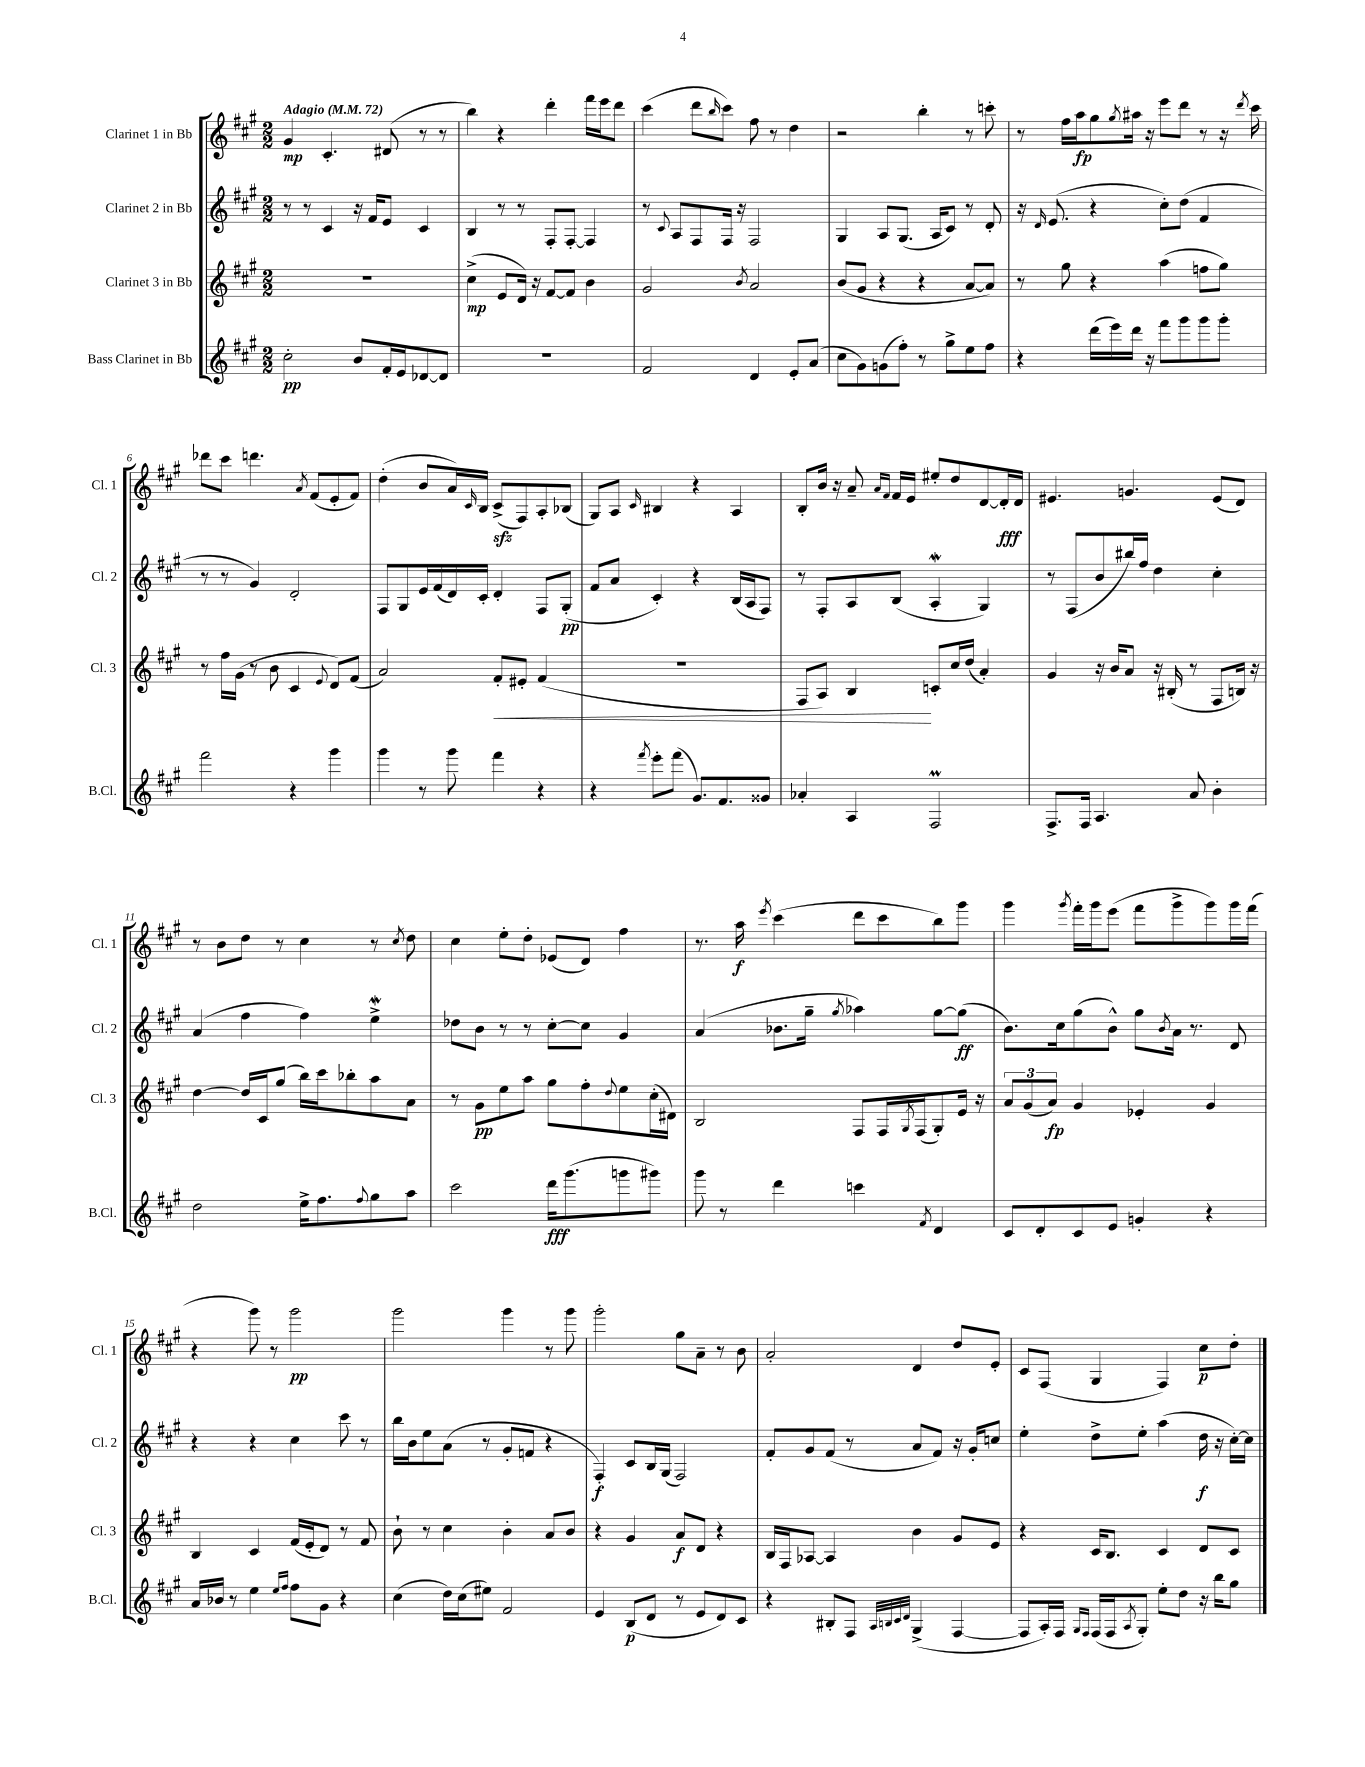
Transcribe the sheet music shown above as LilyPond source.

<<
\new StaffGroup <<
\new Staff = "s0" \with { instrumentName = "Clarinet 1 in Bb" shortInstrumentName = "Cl. 1" } {
    \clef treble \key a \major \numericTimeSignature \time 2/2 \tempo "Adagio" 4 = 72
    gis'4\mp cis'4.-. dis'8( r8 r8 |
    b''4) r4 d'''4-. fis'''16 e'''16 d'''8 |
    cis'''4( d'''8 \grace { b''16 } cis'''8) fis''8 r8 d''4 |
    r2 b''4-. r8 c'''8-. |
    r8 fis''16 a''16\fp gis''8 \acciaccatura { gis''8 } ais''16 r16 e'''8 d'''8 r8 r16 \acciaccatura { d'''8 } cis'''16 |
    des'''8 cis'''8 d'''4. \acciaccatura { a'8 } fis'8( e'8-. fis'8) |
    d''4-.( b'8 a'16) \grace { cis'16 } b16 cis'8->\sfz( fis8) a8-. bes8( |
    gis8) a8 \grace { cis'16 } bis4 r4 a4 |
    b8-. b'16 r16 a'8-- \grace { a'16 fis'16 } fis'16 e'16 eis''8-. d''8 d'8~ d'16-.\fff d'16 |
    eis'4. g'4. eis'8( d'8) |
    r8 b'8 d''8 r8 cis''4 r8 \acciaccatura { cis''8 } d''8 |
    cis''4 e''8-. d''8-. ees'8( d'8) fis''4 |
    r8. a''16\f \acciaccatura { e'''8 } cis'''4( d'''8 cis'''8 b''8) gis'''8 |
    gis'''4 \acciaccatura { gis'''8 } fis'''16-. gis'''16 e'''8( fis'''8 gis'''8-> gis'''8) gis'''16 fis'''16( |
    r4 gis'''8) r8 gis'''2\pp |
    gis'''2 gis'''4 r8 gis'''8 |
    gis'''2-. gis''8 a'8-- r8 b'8 |
    a'2-. d'4 d''8 e'8-. |
    cis'8 fis8( gis4 fis4) cis''8\p d''8-. \bar "|." |
}
\new Staff = "s1" \with { instrumentName = "Clarinet 2 in Bb" shortInstrumentName = "Cl. 2" } {
    \clef treble \key a \major \numericTimeSignature \time 2/2
    r8 r8 cis'4 r16 fis'16 e'8 cis'4 |
    b4 r8 r8 fis8-. fis8~-. fis4 |
    r8 \appoggiatura { cis'8 } a8 fis8 fis16 r16 fis2 |
    gis4 a8 gis8.( a16 cis'8) r8 d'8-. |
    r16 \grace { d'16 } e'8.( r4 cis''8-.) d''8( fis'4 |
    r8 r8 gis'4) d'2-. |
    fis8 gis8 e'16 fis'16( d'16) cis'16-. d'4-. fis8 gis8-.\pp( |
    fis'8 a'8 cis'4-.) r4 b16( a16 fis8) |
    r8 fis8-. a8 b8( a4-.\mordent gis4) |
    r8 fis8( b'8 bis''16) fis''16 d''4 cis''4-. |
    a'4( fis''4 fis''4) e''4->\mordent |
    des''8 b'8 r8 r8 cis''8~-. cis''8 gis'4 |
    a'4( bes'8. gis''16-- \acciaccatura { gis''8 } aes''4) gis''8~ gis''8\ff( |
    b'8.) cis''16 gis''8( b'8-^) gis''8 \acciaccatura { b'8 } a'16 r8. d'8 |
    r4 r4 cis''4 cis'''8 r8 |
    b''16 b'16 e''8 a'8( r8 gis'8-. f'8 r4 |
    fis4-.\f) cis'8 b16 gis16( fis2) |
    fis'8-. gis'8 fis'8( r8 a'8 fis'8) r16 gis'16-. c''8 |
    e''4-. d''8-> e''8-. a''4( d''16\f r16 cis''16~-.) cis''16 \bar "|." |
}
\new Staff = "s2" \with { instrumentName = "Clarinet 3 in Bb" shortInstrumentName = "Cl. 3" } {
    \clef treble \key a \major \numericTimeSignature \time 2/2
    R1 |
    cis''4->\mp( e'8 d'16) r16 fis'8~ fis'8 b'4 |
    gis'2 \acciaccatura { b'8 } a'2 |
    b'8( gis'8 r4 r4 a'8~ a'8) |
    r8 gis''8 r4 a''4( f''8 gis''8) |
    r8 fis''16 gis'16( r8 b'8 cis'4 \appoggiatura { e'8 } d'8) fis'8( |
    a'2) fis'8-.\< eis'8-. fis'4( |
    R1 |
    fis8 a8) b4\! c'8-. cis''16 d''16( a'4-.) |
    gis'4 r16 b'16 a'8 r16 bis16-.( r8 fis8 b16) r16 |
    d''4~ d''16 cis'16 gis''8( b''16) cis'''16 bes''8-. a''8 a'8 |
    r8 gis'8\pp e''8 a''8 gis''8 fis''8-. \appoggiatura { d''8 } e''8 cis''16-.( dis'16) |
    b2 fis8 fis16 \acciaccatura { gis8 } fis16( gis8-.) e'16 r16 |
    \tuplet 3/2 { a'8 gis'8( a'8\fp) } gis'4 ees'4-. gis'4 |
    b4 cis'4 fis'16( e'16-. d'8) r8 fis'8 |
    b'8-! r8 cis''4 b'4-. a'8 b'8 |
    r4 gis'4 a'8\f d'8 r4 |
    b16 fis16 aes8~ aes4 b'4 gis'8 e'8 |
    r4 cis'16 b8. cis'4 d'8 cis'8 \bar "|." |
}
\new Staff = "s3" \with { instrumentName = "Bass Clarinet in Bb" shortInstrumentName = "B.Cl." } {
    \clef treble \key a \major \numericTimeSignature \time 2/2
    cis''2-.\pp b'8 fis'16-. e'16 des'8~ des'8 |
    R1 |
    fis'2 d'4 e'8-. a'8( |
    cis''8 gis'8) g'8( fis''8-.) r8 gis''8-> e''8 fis''8 |
    r4 d'''16( e'''16) d'''16 r16 fis'''8 gis'''8 gis'''8 gis'''8-. |
    fis'''2 r4 gis'''4 |
    gis'''4 r8 gis'''8 fis'''4 r4 |
    r4 \acciaccatura { fis'''8 } e'''8-. fis'''8( gis'8.) fis'8. gisis'8 |
    aes'4-. a4 fis2\prall |
    fis8.-> fis16 a4. a'8 b'4-. |
    d''2 e''16-> fis''8. \appoggiatura { fis''8 } gis''8 a''8 |
    cis'''2 d'''16\fff gis'''8.( g'''8 gis'''8) |
    gis'''8 r8 d'''4 c'''4 \acciaccatura { fis'8 } d'4 |
    cis'8 d'8-. cis'8 e'8 g'4-. r4 |
    a'16 bes'16 r8 e''4 \grace { e''16 fis''16 } fis''8 gis'8 r4 |
    cis''4( d''16) cis''16( eis''8) fis'2 |
    e'4 b8\p( d'8 r8 e'8 d'8) cis'8 |
    r4 bis8-. fis8 \grace { a32 b32 cis'32 d'32 } gis4->( fis4~ |
    fis8 a16-.) fis16 \grace { gis16 fis16 } fis16( fis16 \acciaccatura { a8 } gis8-.) e''8-. d''8 r16 b''16 gis''8 \bar "|." |
}
>>
>>
